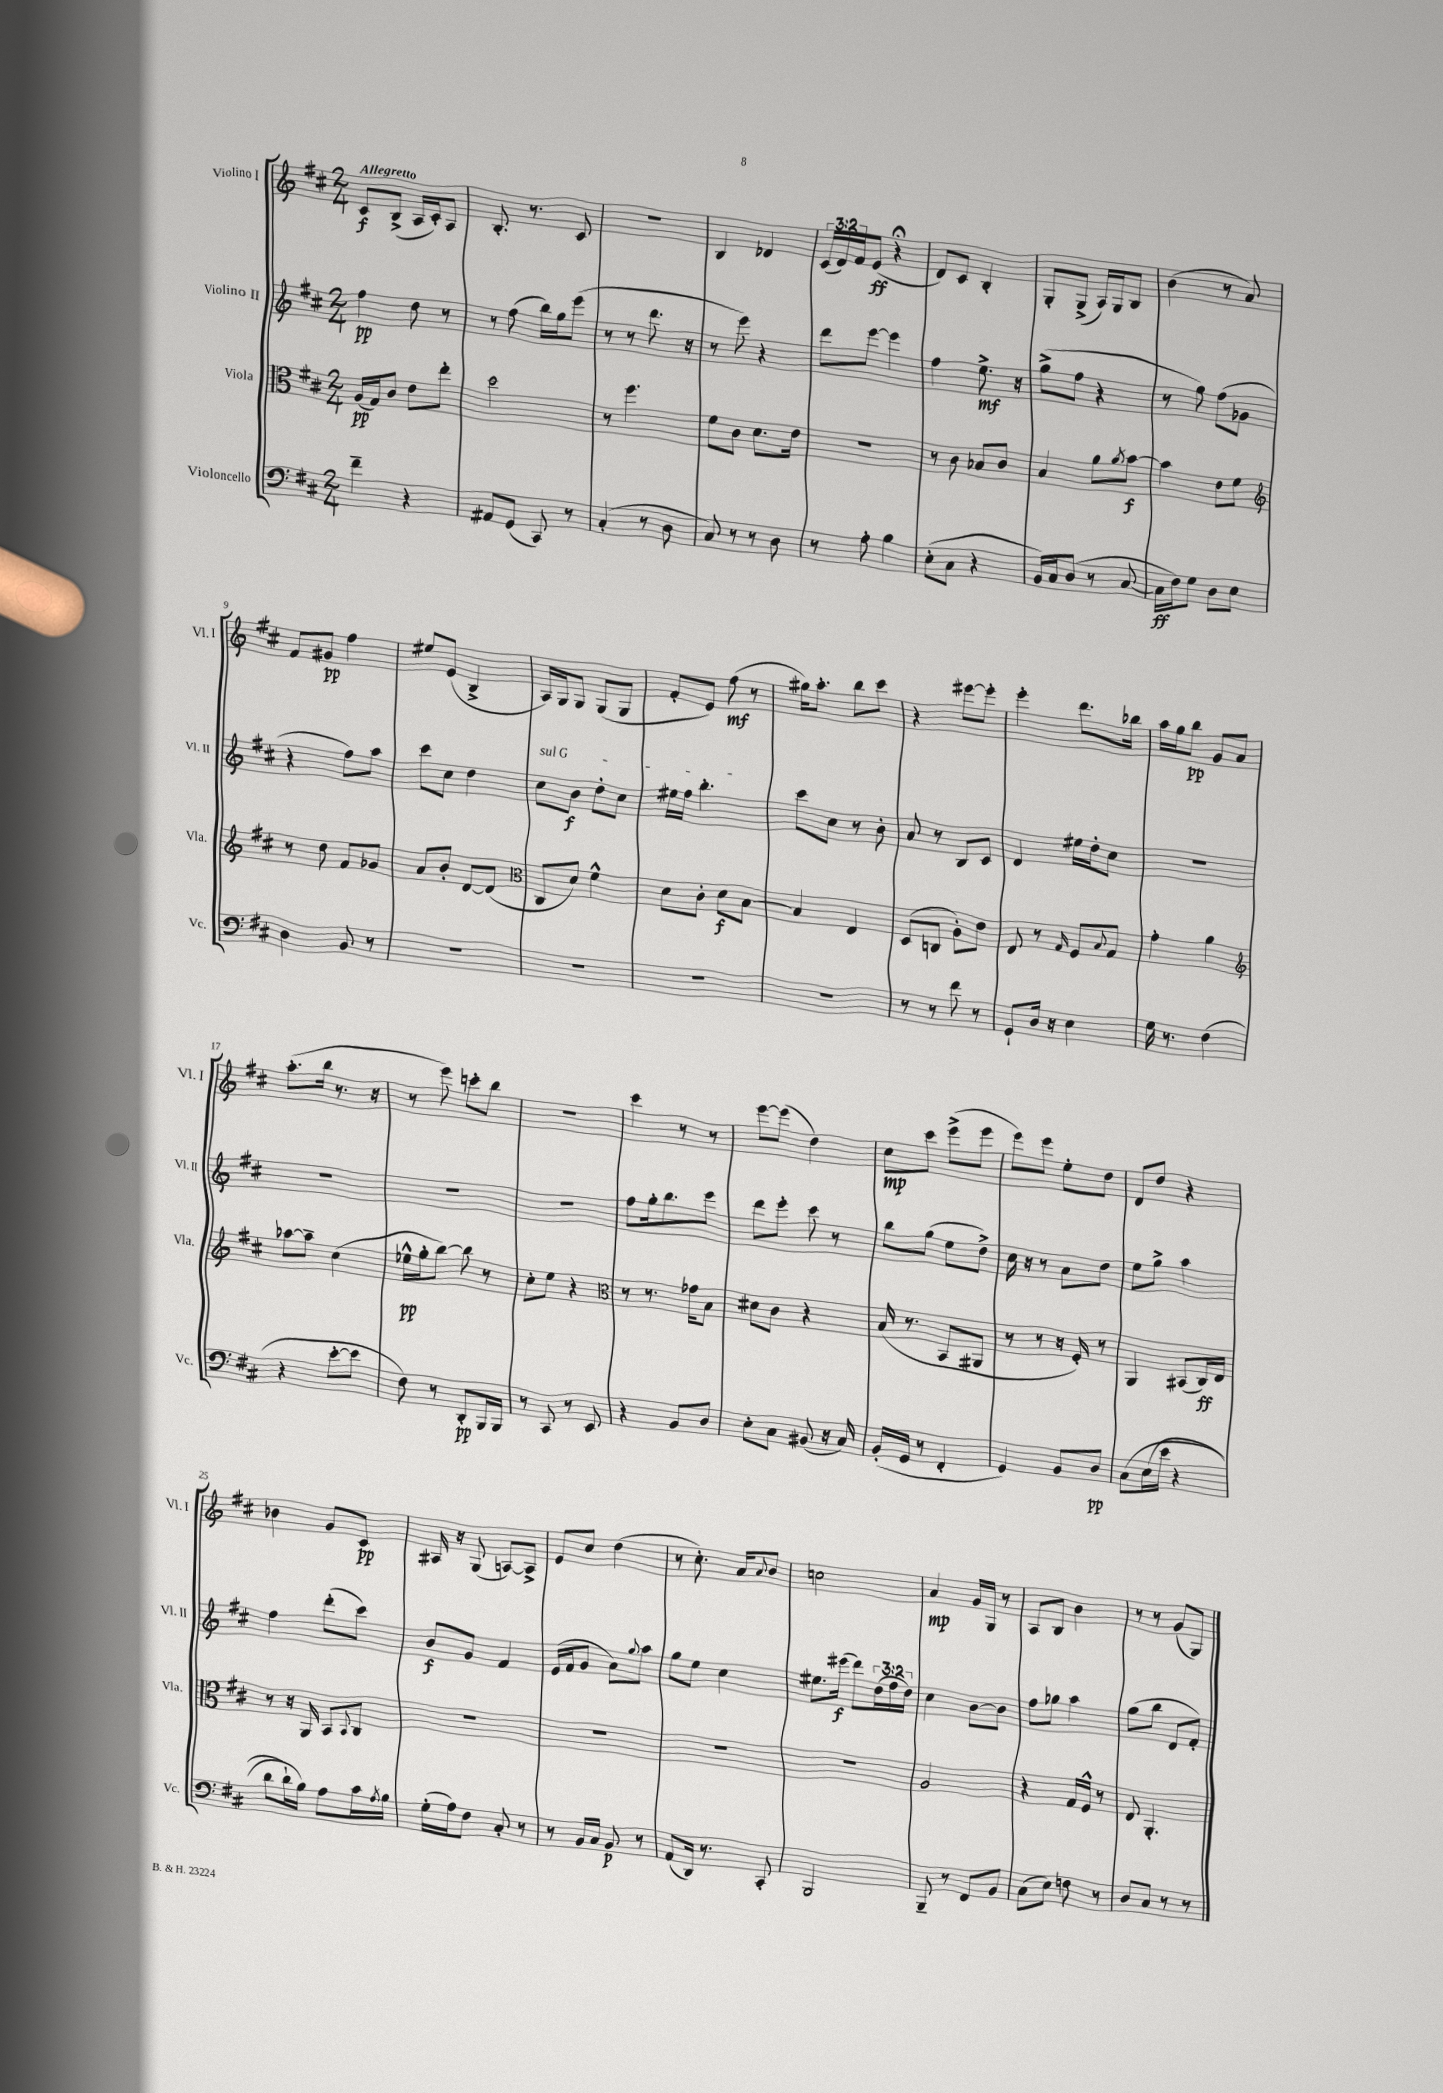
<<
\new StaffGroup <<
\new Staff = "s0" \with { instrumentName = "Violino I" shortInstrumentName = "Vl. I" } {
    \clef treble \key d \major \numericTimeSignature \time 2/4 \override Staff.TupletNumber.text = #tuplet-number::calc-fraction-text \tempo "Allegretto"
    cis'8\f b8->( a16 cis'16-.) a8 |
    b8.-. r8. cis'8 |
    R2 |
    b4 des'4 |
    \tuplet 3/2 { cis'16( d'16) fis'16 } e'8\ff( r4\fermata |
    d'8) cis'8 b4-. |
    g8-. g8->( a16) g16 b8 |
    b'4( r8 a'8) |
    fis'8 gis'8\pp fis''4 |
    eis''8 e'8( b4-> |
    a16) g16 g8 g8( g8 |
    fis'8-. e'8) fis''8\mf( r8 |
    gis''16) a''8.-. b''8 cis'''8 |
    r4 eis'''8~ eis'''8-. |
    e'''4-. d'''8. bes''16 |
    a''16 g''16 b''8\pp g'8 a'8 |
    a''8.-.( b''16 r8. r16 |
    r8 e'''8) c'''8-. b''8 |
    R2 |
    cis'''4 r8 r8 |
    e'''8~ e'''8( d''4) |
    cis''8\mp cis'''8 e'''8->( e'''8 |
    e'''8) e'''8 e''8-. d''8 |
    d'8 d''8 r4 |
    bes'4 g'8 cis'8\pp |
    ais16 r16 g8( a8~) a8-> |
    e'8 cis''8 d''4( |
    r8 cis''8.-.) a'16 \appoggiatura { a'8 } b'8 |
    c''2 |
    a'4\mp g'16 g16 r8 |
    a8 b8 b'4 |
    r8 r8 g'8( g8) \bar "|." |
}
\new Staff = "s1" \with { instrumentName = "Violino II" shortInstrumentName = "Vl. II" } {
    \clef treble \key d \major \numericTimeSignature \time 2/4 \override Staff.TupletNumber.text = #tuplet-number::calc-fraction-text
    fis''4\pp d''8 r8 |
    r8 fis''8( b''16) g''16 e'''8( |
    r8 r8 d'''8. r16 |
    r8 e'''8) r4 |
    d'''8 e'''8~ e'''4 |
    fis''4 e''8.->\mf r16 |
    g''8->( fis''8 r4 |
    r8 g''8) fis''8( ges'8 |
    r4 fis''8) a''8 |
    cis'''8 cis''8 d''4 |
    \once \override TextSpanner.bound-details.left.text = \markup { \italic "sul G" } cis''8\startTextSpan b'8\f d''8-. cis''8 |
    eis''16 fis''16 b''4.-.\stopTextSpan |
    cis'''8 cis''8 r8 b'8-. |
    a'8 r8 b8 cis'8 |
    d'4 eis''16 d''16-. cis''8 |
    R2 |
    R2 |
    R2 |
    R2 |
    fis''8 g''16-. b''8. e'''8 |
    d'''8 e'''8-. cis'''8 r8 |
    b''8 g''8( e''8 d''8->) |
    cis''16 r16 r8 a'8 d''8 |
    e''8 g''8-> a''4 |
    fis''4 d'''8-.( cis'''8) |
    b'8\f g'8 fis'4 |
    e'16( fis'16 g'8 a'8) \appoggiatura { g''8 } a''8 |
    g''8 e''8 cis''4 |
    eis''8. eis'''16\f( d'''8) \tuplet 3/2 { d''16( fis''16 d''16) } |
    cis''4 b'8~ b'8 |
    fis''8 ges''8 a''4 |
    g''8( b''8 d'8 fis'8-.) \bar "|." |
}
\new Staff = "s2" \with { instrumentName = "Viola" shortInstrumentName = "Vla." } {
    \clef alto \key d \major \numericTimeSignature \time 2/4
    a16\pp( g16) cis'8 e'8 e''8-. |
    d''2 |
    r8 fis''4. |
    fis'8 cis'8 d'8. e'16 |
    r2 |
    r8 cis'8 bes8 cis'8 |
    b4 a'8 \acciaccatura { a'8 } b'8~\f |
    b'4 e'8 fis'8 |
    \clef treble r8 d''8 fis'8 ges'8 |
    a'8 b'8-. d'8~ d'8( |
    \clef alto cis8 d'8) fis'4-^ |
    d'8 cis'8-. d'8\f b8~ |
    b4 e4 |
    d8( c8 a8-.) e'8 |
    e8 r8 \grace { g16 } fis8 \appoggiatura { b8 } g8 |
    g'4-. a'4 |
    \clef treble aes''8~ aes''8-- cis''4( |
    ees''16-^\pp g''16-. b''8~) b''8 r8 |
    cis''8-. e''8 r4 |
    \clef alto r8 r8. ges'16 b8 |
    dis'8 cis'8 r4 |
    b16( r8. b,8 ais,8 |
    r8 r8 r16 fis16-.) r8 |
    a,4 bis,8( cis16\ff) e16 |
    r8 r16 a,16 b,8 \appoggiatura { b,8 } cis8 |
    R2 |
    R2 |
    R2 |
    R2 |
    a2 |
    r4 g16 fis16-^ r8 |
    e8 a,4.-. \bar "|." |
}
\new Staff = "s3" \with { instrumentName = "Violoncello" shortInstrumentName = "Vc." } {
    \clef bass \key d \major \numericTimeSignature \time 2/4
    fis'4-- r4 |
    ais,8 g,8( cis,8) r8 |
    cis4-.( r8 d8 |
    cis8) r8 r8 d8 |
    r8 a8-. b4 |
    e8-.( cis8 r4 |
    b,16) cis16 d8( r8 cis8~ |
    cis16\ff fis16) g8 d8 e8 |
    d4 b,8 r8 |
    R2 |
    R2 |
    R2 |
    R2 |
    r8 r8 fis'8 r8 |
    g,8-! d16 r16 e4 |
    g16 r8. fis4( |
    r4 e'8~-. e'8 |
    fis8) r8 d,8-.\pp b,,16 b,,16 |
    r8 cis,8 r8 e,8 |
    r4 b,8 d8 |
    e8-. cis8 bis,8( r16 cis16) |
    b,16-.( g,16 r8 fis,4-. |
    g,4) b,8 d8\pp |
    cis8\( e16( e'16 r4 |
    d'8 d'16-!) b16\) a8 cis'16 \acciaccatura { a8 } b16 |
    g16-.( a16) fis8 cis8-. r8 |
    r8 b,16 cis16 b,8\p r8 |
    a,8( d,16) r8. cis,8-. |
    b,,2 |
    b,,8-- r8 fis,8 b,8 |
    cis8( e8) f8 r8 |
    d8 cis8 r8 r8 \bar "|." |
}
>>
>>
